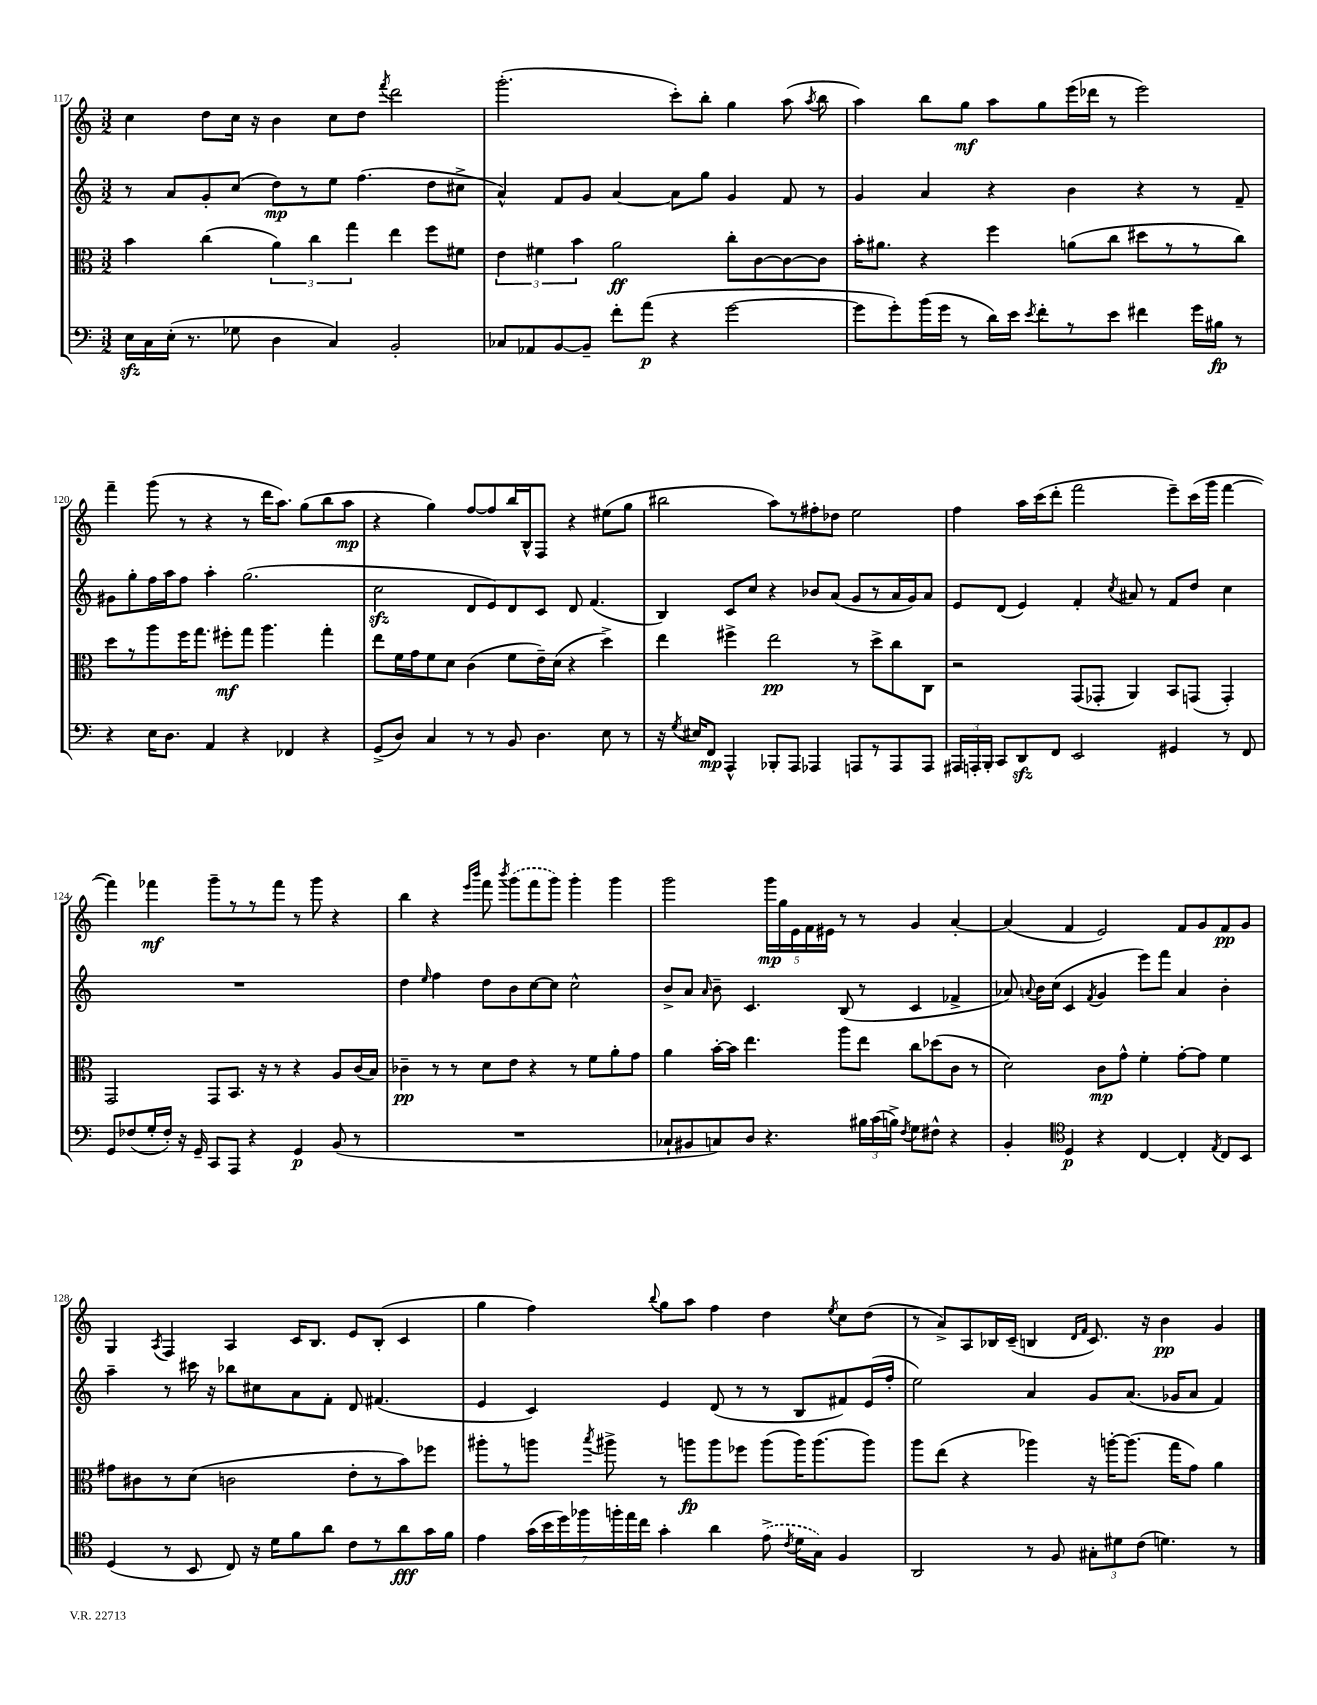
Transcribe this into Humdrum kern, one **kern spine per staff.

**kern	**kern	**kern	**kern
*staff4	*staff3	*staff2	*staff1
*clefF4	*clefC3	*clefG2	*clefG2
*k[]	*k[]	*k[]	*k[]
*M3/2	*M3/2	*M3/2	*M3/2
16E	4b	8r	4cc
16C	.	.	.
(16E'	.	8a	.
8.r	.	.	.
.	(4cc	8g'	8dd
8G-	.	(8cc	16cc
.	.	.	16r
4D	6a)	8dd)	4b
.	.	8r	.
.	6cc	.	.
4C)	.	8ee	8cc
.	6gg	.	.
.	.	(4.ff	8dd
.	.	.	8qfff
2BB'	4ee	.	2ddd
.	8ff	8dd	.
.	8f#	8cc#^	.
=	=	=	=
8C-	6e	4a^^)	(2.ggg'
8AA-	.	.	.
.	6f#	.	.
[8BB	.	8f	.
.	6b	.	.
8BB~]	.	8g	.
8f'	2a	[4a	.
(8a	.	.	.
4r	.	8a]	8ccc')
.	.	8gg	8bb'
[2g	8cc'	4g	4gg
.	[8c	.	.
.	8c_	8f	(8aa
.	.	.	8qaa
.	8c]	8r	8bb
=	=	=	=
8g]	16b'	4g	4aa)
.	8.a#	.	.
8g')	.	.	.
(16b	4r	4a	8bb
16g	.	.	.
8r	.	.	8gg
16d)	4ff	4r	8aa
16e	.	.	.
8qe	.	.	.
8f'	.	.	8gg
8r	(8a	4b	(16eee
.	.	.	16ddd-
8e	8cc	.	8r
4f#	8dd#	4r	2eee)
.	8r	.	.
16g	8r	8r	.
16B#	.	.	.
8r	8cc)	8f~	.
=	=	=	=
4r	8dd	8g#	4fff~
.	8r	8gg'	.
16E	8aa	16ff	(8ggg
8.D	.	16aa	.
.	16ff	8ff	8r
.	8.gg	.	.
4AA	.	4aa'	4r
.	8ff#'	.	.
4r	8gg	(2.gg	8r
.	4.aa	.	16ddd
.	.	.	8.aa)
4FF-	.	.	.
.	.	.	(8gg
4r	4gg'	.	8bb
.	.	.	8aa
=	=	=	=
(8GG^	8ee	2cc	4r
8D)	16f	.	.
.	16g	.	.
4C	8f	.	4gg)
.	8d	.	.
8r	(4c	8d	[8ff
8r	.	8e)	8ff]
8BB	8f	8d	16bb
.	.	.	16B^^
4.D	16e~)	8c	8F
.	(16d	.	.
.	4r	8d	4r
.	.	(4.f	.
8E	4dd^)	.	(8ee#
8r	.	.	8gg
=	=	=	=
16r	4ee	4B)	2bb#
8qG	.	.	.
16E#	.	.	.
8FF	.	.	.
4AAA^^	4ff#^	8c	.
.	.	8cc	.
8BBB-'	2ee	4r	8aa)
8AAA	.	.	8r
4AAA-	.	8b-	8ff#'
.	.	(8a	8dd-
8AAA	8r	8g	2ee
8r	8dd^	8r	.
8AAA	8cc	16a	.
.	.	16g)	.
8AAA	8C	8a	.
=	=	=	=
24AAA#	2r	8e	4ff
24AAA'	.	.	.
24BBB'	.	.	.
8CC	.	(8d	.
8DD	.	4e)	16aa
.	.	.	(16ccc
8FF	.	.	8ddd'
2EE	(8GG	4f'	2fff
.	8GG-'	.	.
.	.	8qcc	.
.	4AA)	8a#	.
.	.	8r	.
4GG#	8BB	8f	8eee~)
.	(8GG	8dd	(16ccc
.	.	.	16ggg
8r	4GG')	4cc	[4fff
8FF	.	.	.
=	=	=	=
8GG	2GG	1.r	4fff])
(8F-	.	.	.
16G'	.	.	4fff-
16F-')	.	.	.
16r	.	.	.
16GG~	.	.	.
8CC	8GG	.	8ggg~
8AAA	8.BB	.	8r
4r	.	.	8r
.	16r	.	.
.	8r	.	8fff-
4GG	4r	.	8r
.	.	.	8ggg
(8BB	8A	.	4r
8r	(16c	.	.
.	16B)	.	.
=	=	=	=
1.r	4c-~	4dd	4bb
.	.	16qqee	.
.	8r	4ff	4r
.	8r	.	.
.	.	.	16qqeee
.	.	.	16qqbbb
.	8d	8dd	8fff
.	.	.	8qbbb
.	8e	8b	(8ggg
.	4r	[8cc	8fff
.	.	8cc]	8ggg)
.	8r	2cc^^	4ggg'
.	8f	.	.
.	8a'	.	4ggg
.	8g	.	.
=	=	=	=
8C-`	4a	8b^	2ggg
8BB#	.	8a	.
.	.	16qqa	.
8C)	[16b'	8b~	.
.	16b]	.	.
8D	4.ee	4.c	.
4.r	.	.	20ggg
.	.	.	20gg
.	.	.	20e
.	.	.	20f
.	.	.	20e#
.	8aa	(8B	8r
24B#	8ee	8r	8r
(24c	.	.	.
24B^)	.	.	.
8qF	.	.	.
8G	8cc	4c	4g
8F#^^	(8dd-	.	.
4r	8c	4f-^	[4a'
.	8r	.	.
=	=	=	=
4BB'	2d)	8a-)	(4a]
.	.	8qqa	.
.	.	16b	.
.	.	(16cc	.
*clefC4	*	*	*
4D	.	4c	4f
.	.	8qf	.
4r	8c	4g	2e)
.	8g^^	.	.
[4C	4f'	8eee)	.
.	.	8fff	.
4C']	[8g'	4a	8f
.	8g]	.	8g
8qE	.	.	.
8C	4f	4b'	8f
8BB	.	.	8g
=	=	=	=
(4D	8g#	4aa~	4G
.	8c#	.	.
.	.	.	8qA
8r	8r	8r	4F
8BB	(8d	16ccc#	.
.	.	16r	.
8C)	2c	8bb-	4A
16r	.	8cc#	.
16d	.	.	.
8f	.	8a	16c
.	.	.	8.B
8a	.	8f'	.
8c	8e'	8d	8e
8r	8r	(4.f#	(8B'
8a	8b)	.	4c
16g	8ff-	.	.
16f	.	.	.
=	=	=	=
4e	8aa#'	4e	4gg
.	8r	.	.
(28g	8aa	4c)	4ff)
28b	.	.	.
28dd)	.	.	.
28ff-	.	.	.
.	8qbb	.	.
.	8aa#^	.	.
28ff'	.	.	.
28ee	.	.	.
28cc	.	.	.
.	.	.	8qqbb
4g'	8r	4e	8gg
.	8aa	.	8aa
4a	8aa	(8d	4ff
.	8ff-	8r	.
(8e^	(8aa	8r	4dd
8qc	.	.	.
16d	16aa)	8B	.
16G)	(8.aa	.	.
.	.	.	8qee
4F	.	8f#)	8cc
.	8aa)	(16e	(8dd
.	.	16ff'	.
=	=	=	=
2AA	8aa	2ee)	8r
.	(8ee	.	8a^)
.	4r	.	8A
.	.	.	16B-
.	.	.	(16c~
8r	4aa-)	4a	4B
8F	.	.	.
.	.	.	16qqd
.	.	.	16qqf
12G#'	16r	8g	8.c)
.	[16aa'	.	.
12d#	.	.	.
.	(8.aa]	(8.a	.
(12c	.	.	.
.	.	.	16r
4.d)	.	.	4b
.	16gg	16g-	.
.	8g)	8a	.
.	4a	4f)	4g
8r	.	.	.
==	==	==	==
*-	*-	*-	*-
